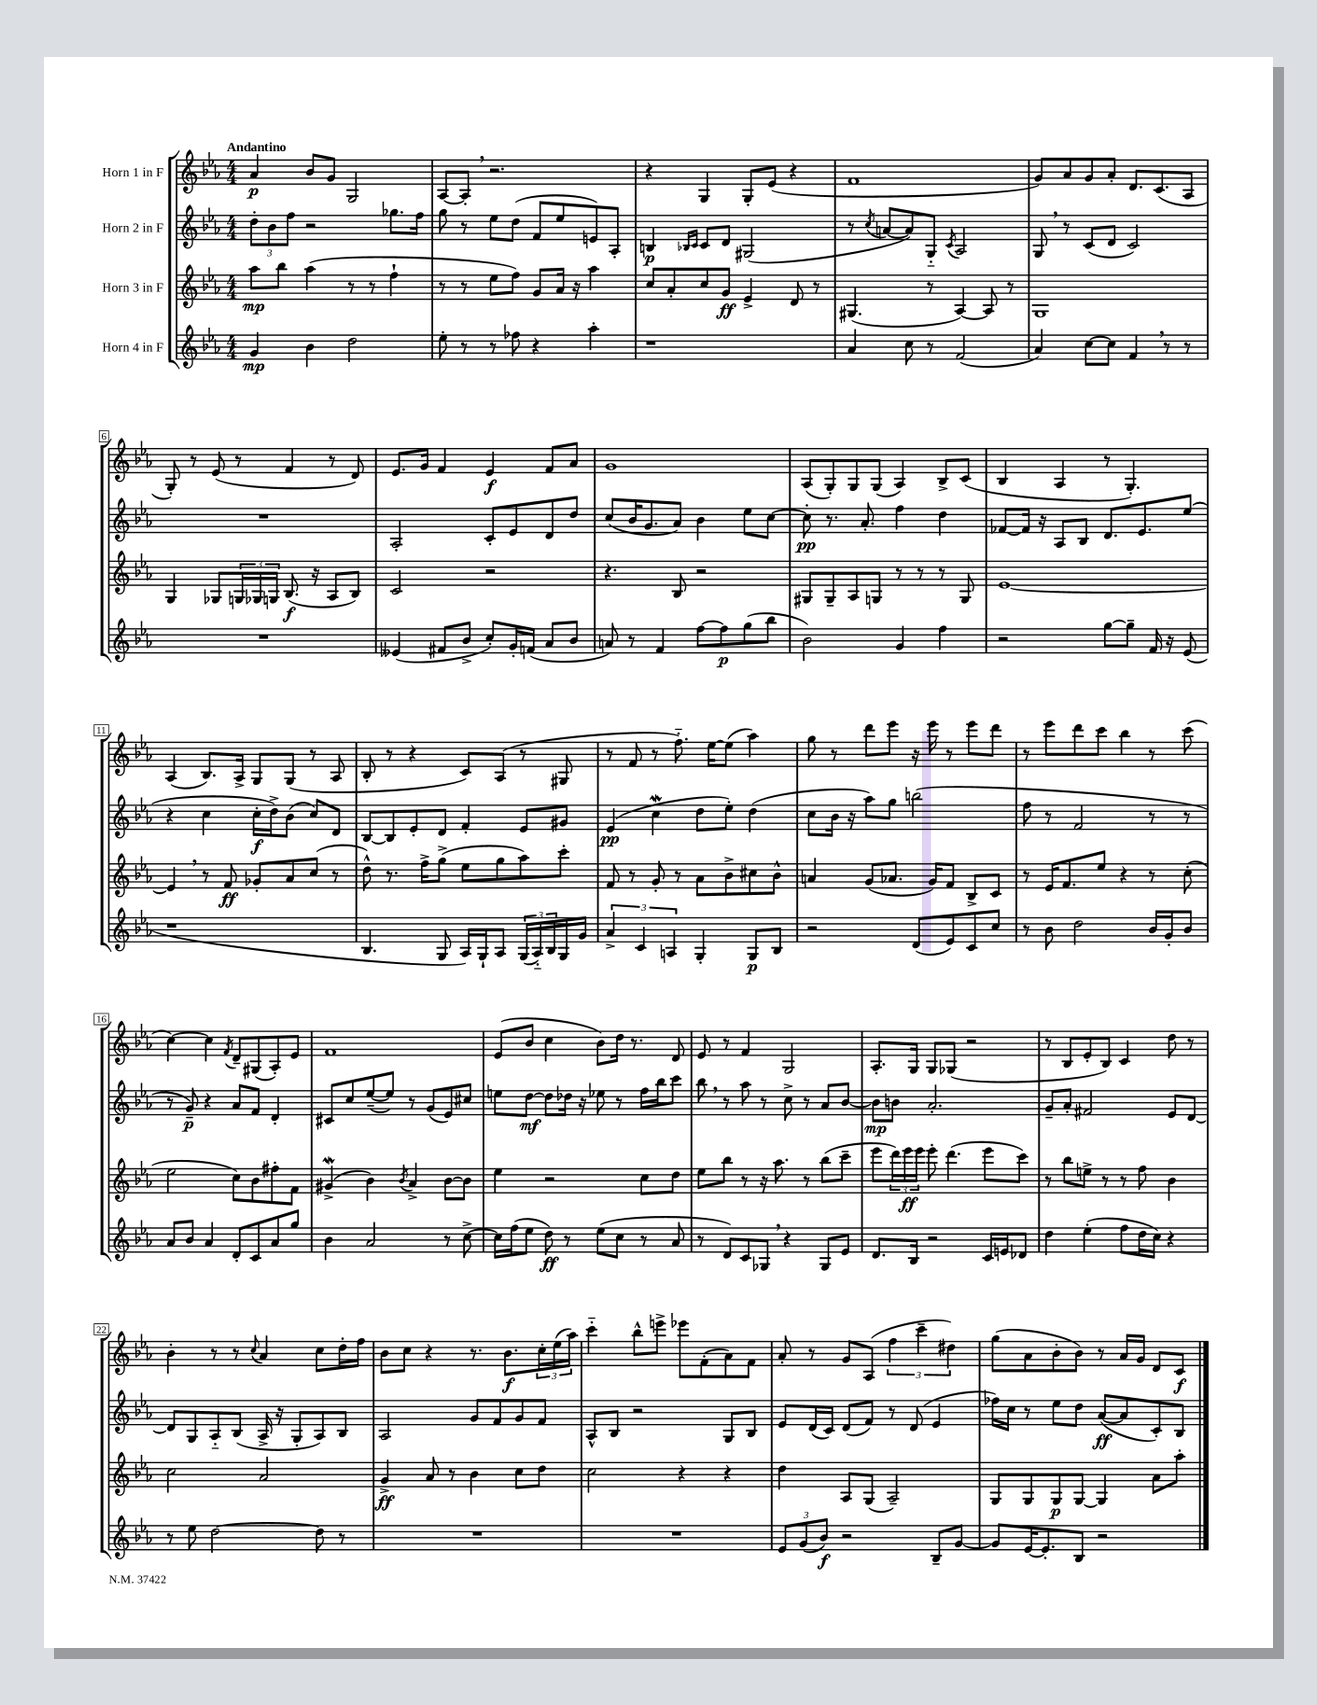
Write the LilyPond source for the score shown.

<<
\new StaffGroup <<
\new Staff = "s0" \with { instrumentName = "Horn 1 in F" } {
    \clef treble \key ees \major \numericTimeSignature \time 4/4 \tempo "Andantino"
    aes'4\p bes'8 g'8 g2 |
    aes8~ aes8-. \breathe r2. |
    r4 g4 g8-. ees'8( r4 |
    f'1 |
    g'8) aes'8 g'8 aes'8-. d'8. c'8.( aes8 |
    g8-.) r8 ees'8( r8 f'4 r8 d'8) |
    ees'8. g'16 f'4 ees'4\f f'8 aes'8 |
    g'1 |
    aes8( g8-.) g8 g8( aes4) bes8-> c'8( |
    bes4 aes4 r8 g4.-.) |
    aes4( bes8.) aes16-> g8 g8( r8 aes8 |
    bes8-. r8 r4 c'8) aes8( r8 gis8 |
    r8 f'8 r8 f''8.-_) ees''16~ ees''8( aes''4) |
    g''8 r8 d'''8 ees'''8 r16 ees'''16 r8 ees'''8 d'''8 |
    r8 ees'''8 d'''8 c'''8 bes''4 r8 c'''8( |
    c''4~) c''4 \acciaccatura { f'8 } d'8-- gis8( aes8-.) ees'8 |
    f'1 |
    ees'8( bes'8 c''4 bes'8) d''16 r8. d'8 |
    ees'8 r8 f'4 g2 |
    aes8.-. g16 g8 ges8( r2 |
    r8 bes8 ees'8-. bes8) c'4 d''8 r8 |
    bes'4-. r8 r8 \appoggiatura { c''8 } aes'4 c''8 d''16-. f''16 |
    bes'8 c''8 r4 r8. bes'8.\f \tuplet 3/2 { c''16-. ees''16( aes''16) } |
    c'''4-_ bes''8-^ e'''8-> ees'''8 f'8-.( aes'8) f'8 |
    aes'8-. r8 g'8 aes8( \tuplet 3/2 { f''4 c'''4-- dis''4) } |
    g''8( aes'8 bes'8-. bes'8) r8 aes'16 g'16 d'8 c'8\f \bar "|." |
}
\new Staff = "s1" \with { instrumentName = "Horn 2 in F" } {
    \clef treble \key ees \major \numericTimeSignature \time 4/4
    \tuplet 3/2 { d''8-. bes'8 f''8 } r2 ges''8. f''16 |
    g''8 r8 ees''8 d''8( f'8 ees''8 e'8) aes8-. |
    b4\p \grace { bes16 c'16 } c'8 d'8 gis2( |
    r8 \acciaccatura { c''8 } a'8~ a'8) g8-_ \acciaccatura { c'8 } aes2 |
    g8 \breathe r8 c'8( d'8 c'2) |
    R1 |
    aes2-. c'8-. ees'8 d'8 d''8 |
    c''8( bes'16 g'8. aes'8) bes'4 ees''8 c''8~ |
    c''8-.\pp r8. aes'8.-. f''4 d''4 |
    fes'8~ fes'16 r16 aes8 bes8 d'8. ees'8. ees''8( |
    r4 c''4 c''16-.\f d''16->) bes'8( c''8) d'8 |
    bes8~ bes8 ees'8-. d'8 f'4-. ees'8 gis'8 |
    ees'4\pp( c''4\mordent d''8 ees''8-.) d''4( |
    c''8 bes'16 r16 aes''8) g''8 b''2( |
    f''8 r8 f'2 r8 r8 |
    r8 g'8--\p) r4 aes'8 f'8 d'4-. |
    cis'8 c''8 ees''8~--( ees''8) r8 g'8( ees'8) cis''8 |
    e''8 d''8~\mf d''8 des''16 r16 ees''8 r8 f''16 bes''16 c'''8 |
    bes''8 \breathe r8 aes''8 r8 c''8-> r8 aes'8 bes'8~ |
    bes'8\mp b'8 aes'2.-. |
    g'8-- aes'8-. fis'2 ees'8 d'8~ |
    d'8 g8 aes8-_ bes8( aes16-> r16 g8-. aes8) bes8 |
    aes2 g'8 f'8 g'8 f'8 |
    aes8-^ bes8 r2 g8 bes8 |
    ees'8 d'16( c'16) d'8( f'8) r8 d'8( ees'4 |
    fes''16) c''16 r8 ees''8 d''8 aes'8~\ff( aes'8 c'8-.) bes8 \bar "|." |
}
\new Staff = "s2" \with { instrumentName = "Horn 3 in F" } {
    \clef treble \key ees \major \numericTimeSignature \time 4/4
    aes''8\mp bes''8 aes''4( r8 r8 f''4-! |
    r8 r8 ees''8 f''8) g'8 aes'16 r16 aes''4 |
    c''8 aes'8-. c''8 g'8\ff ees'4-> d'8 r8 |
    gis4.( r8 aes4~) aes8 r8 |
    g1 |
    g4 ges8 \tuplet 3/2 { g16 ges16 g16 } bes8.\f( r16 aes8 bes8) |
    c'2 r2 |
    r4. bes8 r2 |
    gis8 gis8-- aes8 g8 r8 r8 r8 g8 |
    ees'1~ |
    ees'4 \breathe r8 f'8\ff ges'8-. aes'8 c''8( r8 |
    d''8-^) r8. f''16-> g''8->( ees''8 g''8 aes''8) c'''8-. |
    f'8 r8 g'8-. r8 aes'8 bes'8-> cis''8 bes'8-^ |
    a'4 g'8( aes'8. g'16) f'8 bes8-> c'8 |
    r8 ees'16 f'8. ees''8 r4 r8 c''8-.( |
    ees''2 c''8) bes'8 fis''8-. f'8 |
    gis'4->\mordent( bes'4) \acciaccatura { bes'8 } aes'4-> bes'8~ bes'8 |
    ees''4 r2 c''8 d''8 |
    ees''8 bes''8 r8 r16 aes''8. r8 bes''8( c'''8-- |
    ees'''8 \tuplet 3/2 { d'''16) ees'''16\ff ees'''16 } ees'''8-. d'''4.( ees'''8 c'''8) |
    r8 bes''8 e''8-> r8 r8 f''8 bes'4 |
    c''2 aes'2 |
    g'4->\ff aes'8 r8 bes'4 c''8 d''8 |
    c''2 r4 r4 |
    d''4 aes8 g8( aes2--) |
    g8 g8 g8\p g8~ g4 aes'8 aes''8-. \bar "|." |
}
\new Staff = "s3" \with { instrumentName = "Horn 4 in F" } {
    \clef treble \key ees \major \numericTimeSignature \time 4/4
    g'4\mp bes'4 d''2 |
    ees''8-. r8 r8 fes''8 r4 aes''4-. |
    r1 |
    aes'4 c''8 r8 f'2( |
    aes'4) c''8~ c''8 f'4 \breathe r8 r8 |
    R1 |
    eeses'4( fis'8 bes'8-> c''8-.) g'16-. f'16( aes'8 bes'8 |
    a'8) r8 f'4 f''8~ f''8\p g''8( bes''8 |
    bes'2) g'4 f''4 |
    r2 g''8~ g''8-- f'16 r16 ees'8( |
    r1 |
    bes4. g8 aes16) g16-! aes8 \tuplet 3/2 { g16( aes16-_) bes16 } g16 g'16 |
    \tuplet 3/2 { aes'4-> c'4 a4 } g4-. g8\p bes8 |
    r2 d'8( ees'8) c'8 c''8 |
    r8 bes'8 d''2 bes'16 g'16-. bes'8 |
    aes'8 bes'8 aes'4 d'8-. c'8 aes'8 g''8 |
    bes'4 aes'2 r8 c''8~-> |
    c''16 f''16( ees''8 d''8\ff) r8 ees''8( c''8 r8 aes'8 |
    r8 d'8) c'8 ges8 \breathe r4 ges8 ees'8 |
    d'8. bes16 r2 c'16 e'16 des'8 |
    d''4 ees''4-.( f''8 d''16 c''16) r4 |
    r8 ees''8 d''2~ d''8 r8 |
    R1 |
    R1 |
    \tuplet 3/2 { ees'8 g'8( bes'8\f) } r2 bes8-- g'8~ |
    g'8 ees'16~ ees'8.-. bes8 r2 \bar "|." |
}
>>
>>
\layout { \context { \Score \override BarNumber.stencil = #(make-stencil-boxer 0.1 0.3 ly:text-interface::print) } }
